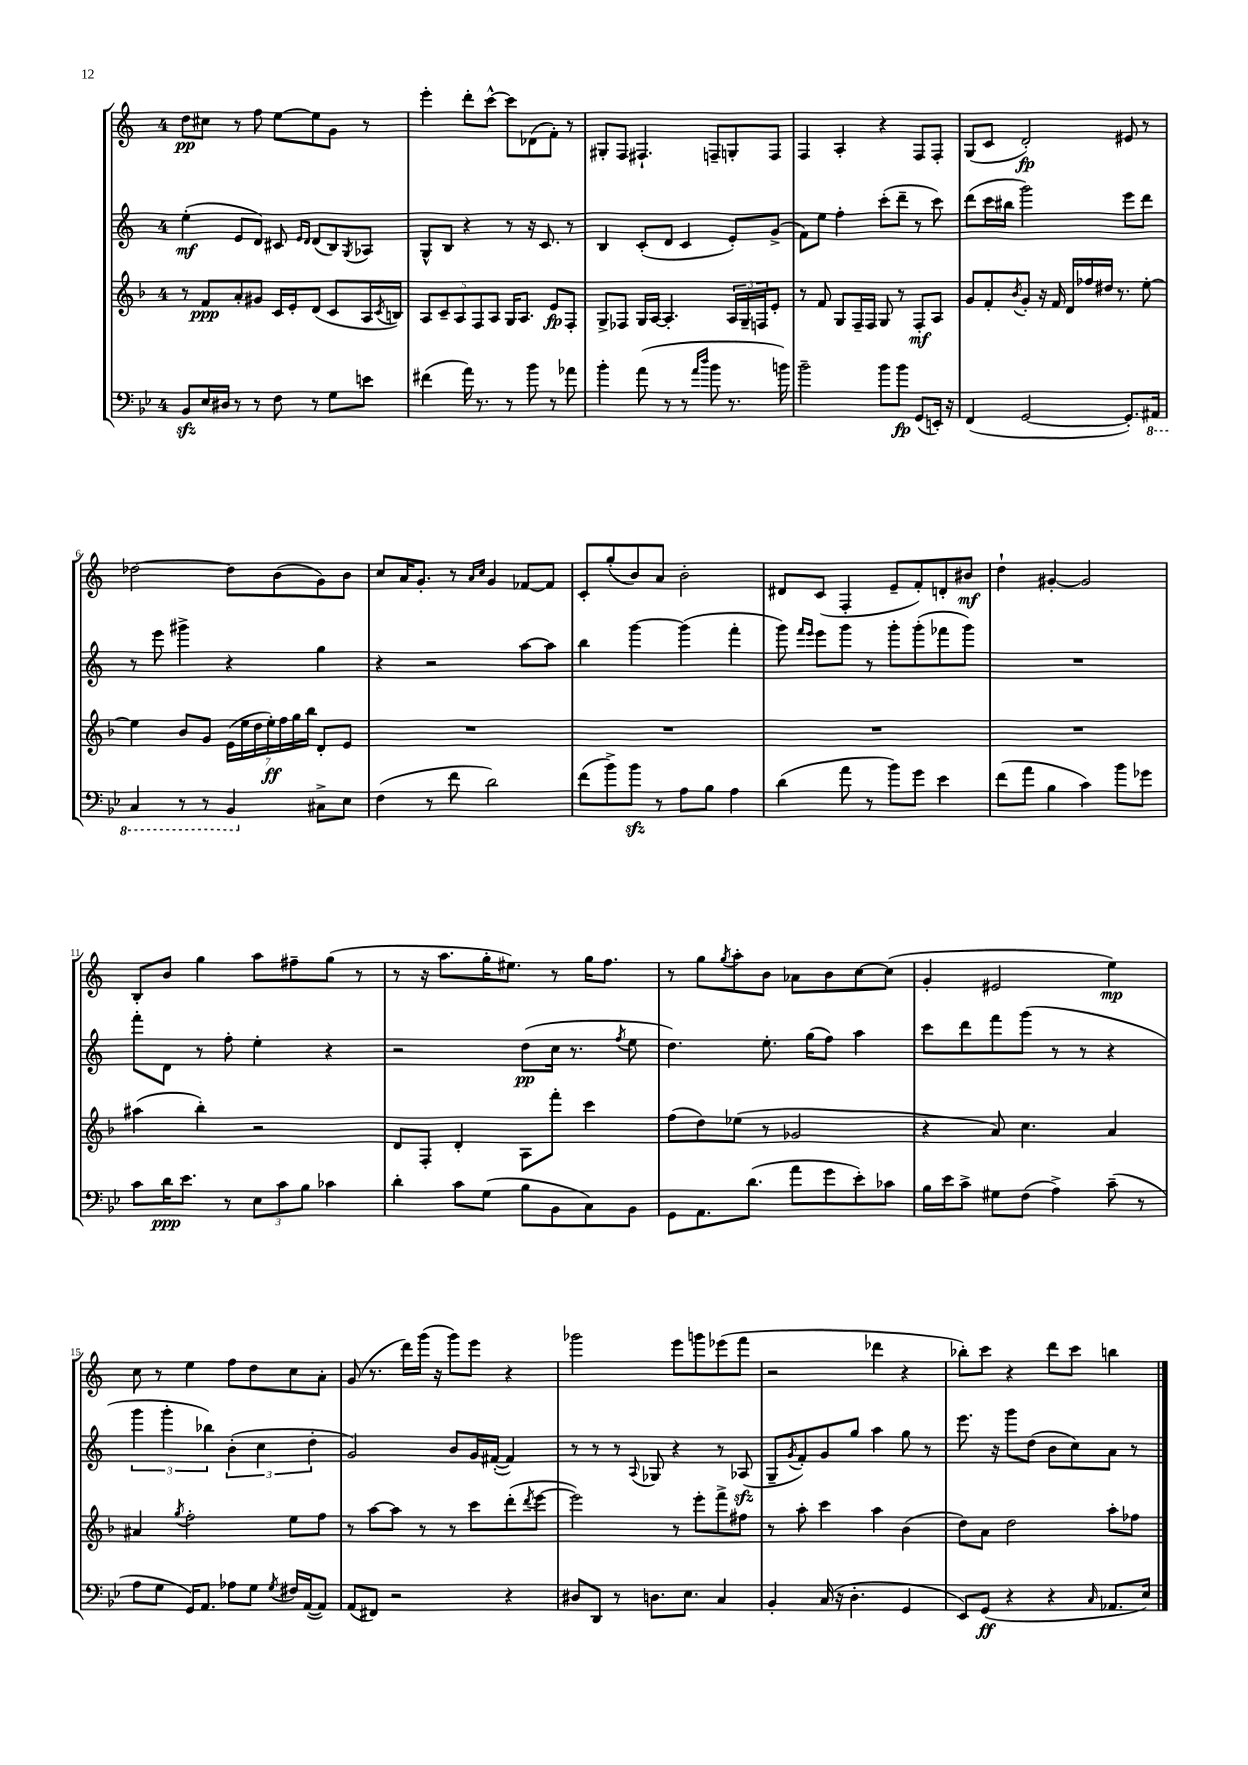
<<
\new StaffGroup <<
\new Staff = "s0" {
    \clef treble \key c \major \once \override Staff.TimeSignature.style = #'single-digit \time 4/4
    d''8\pp cis''8 r8 f''8 e''8~ e''8 g'8 r8 |
    e'''4-. d'''8-. c'''8~-^ c'''8 des'8( f'8-.) r8 |
    gis8-. f8 fis4.-! f8-- g8-. f8 |
    f4 a4-. r4 f8 f8-. |
    g8( c'8 d'2-.\fp) eis'8 r8 |
    des''2~ des''8 b'8( g'8) b'8 |
    c''8 a'16 g'8.-. r8 \grace { a'16 c''16 } g'4 fes'8~ fes'8 |
    c'8-. g''8-.( b'8) a'8 b'2-. |
    dis'8 c'8( f4-. e'8-- f'8-.) d'8-. bis'8\mf |
    d''4-! gis'4~-. gis'2 |
    b8-. b'8 g''4 a''8 fis''8-- g''8( r8 |
    r8 r16 a''8. g''16-. eis''8.) r8 g''16 f''8. |
    r8 g''8 \acciaccatura { g''8 } a''8-. b'8 aes'8 b'8 c''8~ c''8( |
    g'4-. eis'2 e''4\mp) |
    c''8 r8 e''4 f''8 d''8 c''8 a'8-. |
    g'8( r8. d'''16) g'''16( r16 g'''8) e'''8 r4 |
    ges'''2 e'''8 g'''8 ees'''8( f'''8 |
    r2 des'''4 r4 |
    bes''8-.) c'''8 r4 d'''8 c'''8 b''4 \bar "|." |
}
\new Staff = "s1" {
    \clef treble \key c \major \once \override Staff.TimeSignature.style = #'single-digit \time 4/4
    e''4-.\mf( e'8 d'8) cis'8 \grace { e'16 d'16 } d'8( b8) \acciaccatura { g8 } aes8 |
    g8-^ b8 r4 r8 r16 c'8. r8 |
    b4 c'8-.( d'8 c'4 e'8-.) g'8->( |
    f'8) e''8 f''4-. c'''8-.( d'''8-- r8 c'''8) |
    d'''8( c'''16 bis''16 g'''2) e'''8 d'''8 |
    r8 e'''8 gis'''4-> r4 g''4 |
    r4 r2 a''8~ a''8 |
    b''4 g'''4~ g'''4( f'''4-. |
    g'''8) \grace { f'''16 e'''16 } e'''8 g'''8 r8 g'''8-. g'''8-.( fes'''8 g'''8) |
    R1 |
    f'''8-. d'8 r8 f''8-. e''4-. r4 |
    r2 d''8\pp( c''16 r8. \acciaccatura { f''8 } e''8 |
    d''4.) e''8.-. g''16( f''8) a''4 |
    c'''8 d'''8 f'''8 g'''8( r8 r8 r4 |
    \tuplet 3/2 { g'''4 g'''4-. bes''4) } \tuplet 3/2 { b'4-.( c''4 d''4-. } |
    g'2) b'8 g'16 fis'16~-.( fis'4) |
    r8 r8 r8 \appoggiatura { a8 } ges8 r4 r8 aes8\sfz( |
    g8-- \acciaccatura { g'8 } f'8-.) g'8 g''8 a''4 g''8 r8 |
    e'''8. r16 g'''8 d''8( b'8 c''8) a'8 r8 \bar "|." |
}
\new Staff = "s2" {
    \clef treble \key f \major \once \override Staff.TimeSignature.style = #'single-digit \time 4/4
    r8 f'8\ppp a'8-. gis'8 c'16 e'16-. d'8( c'8 a16 \acciaccatura { c'8 } b16) |
    \tuplet 5/4 { a8 c'8-- a8 f8 a8 } g16 a8. e'8\fp f8-. |
    g8-> fes8 g16 a16~ a4.-. \tuplet 3/2 { a16 g16-- f16 } e'8-. |
    r8 f'8 g8 f16-- f16 g8 r8 f8-.\mf a8 |
    g'8 f'8-. \acciaccatura { bes'8 } g'8-. r16 f'16 d'16 fes''16 dis''16 r8. e''8~-. |
    e''4 bes'8 g'8 \tuplet 7/4 { e'16( e''16 d''16 e''16-.\ff) f''16 g''16 bes''16 } d'8-. e'8 |
    R1 |
    R1 |
    R1 |
    R1 |
    ais''4( bes''4-.) r2 |
    d'8 f8-. d'4-. a8 f'''8-. c'''4 |
    f''8( d''8) ees''8( r8 ges'2 |
    r4 a'8) c''4. a'4 |
    ais'4 \acciaccatura { g''8 } f''2-. e''8 f''8 |
    r8 a''8~ a''8 r8 r8 c'''8 d'''8-.( \acciaccatura { d'''8 } e'''8~ |
    e'''2) r8 e'''8-. f'''8-> fis''8 |
    r8 a''8-. c'''4 a''4 bes'4( |
    d''8) a'8 d''2 a''8-. fes''8 \bar "|." |
}
\new Staff = "s3" {
    \clef bass \key bes \major \once \override Staff.TimeSignature.style = #'single-digit \time 4/4
    bes,8\sfz ees16 dis16 r8 r8 f8 r8 g8 e'8 |
    fis'4( a'16) r8. r8 bes'8 r8 aes'8 |
    bes'4-. a'8( r8 r8 \grace { a'16 d''16 } bes'8 r8. b'16) |
    bes'2-- bes'8 bes'8\fp g,8( e,16-.) r16 |
    f,4( g,2~ g,8.-.) \ottava #-1 ais,,16 |
    c,4 r8 r8 bes,,4 \ottava #0 cis8-> ees8 |
    f4( r8 f'8 d'2) |
    f'8( bes'8->) bes'8\sfz r8 a8 bes8 a4 |
    d'4( a'8 r8 bes'8) g'8 ees'4 |
    f'8( a'8 bes4 c'4) bes'8 ges'8 |
    c'8 d'16\ppp ees'8. r8 \tuplet 3/2 { ees8 c'8 bes8 } ces'4 |
    d'4-. c'8 g8( bes8 bes,8 c8) bes,8 |
    g,8 a,8. d'8.( a'8 g'8 ees'8-.) ces'8 |
    bes16 ees'16 c'8-> gis8 f8( a4->) c'8--( r8 |
    a8 g8 g,16) a,8. aes8 g8 \acciaccatura { g8 } fis16 a,16~( a,8) |
    a,8( fis,8) r2 r4 |
    dis8 d,8 r8 d8. ees8. c4 |
    bes,4-. c16( r16 d4.-. g,4 |
    ees,8) g,8\ff( r4 r4 \grace { c16 } aes,8. ees16) \bar "|." |
}
>>
>>
